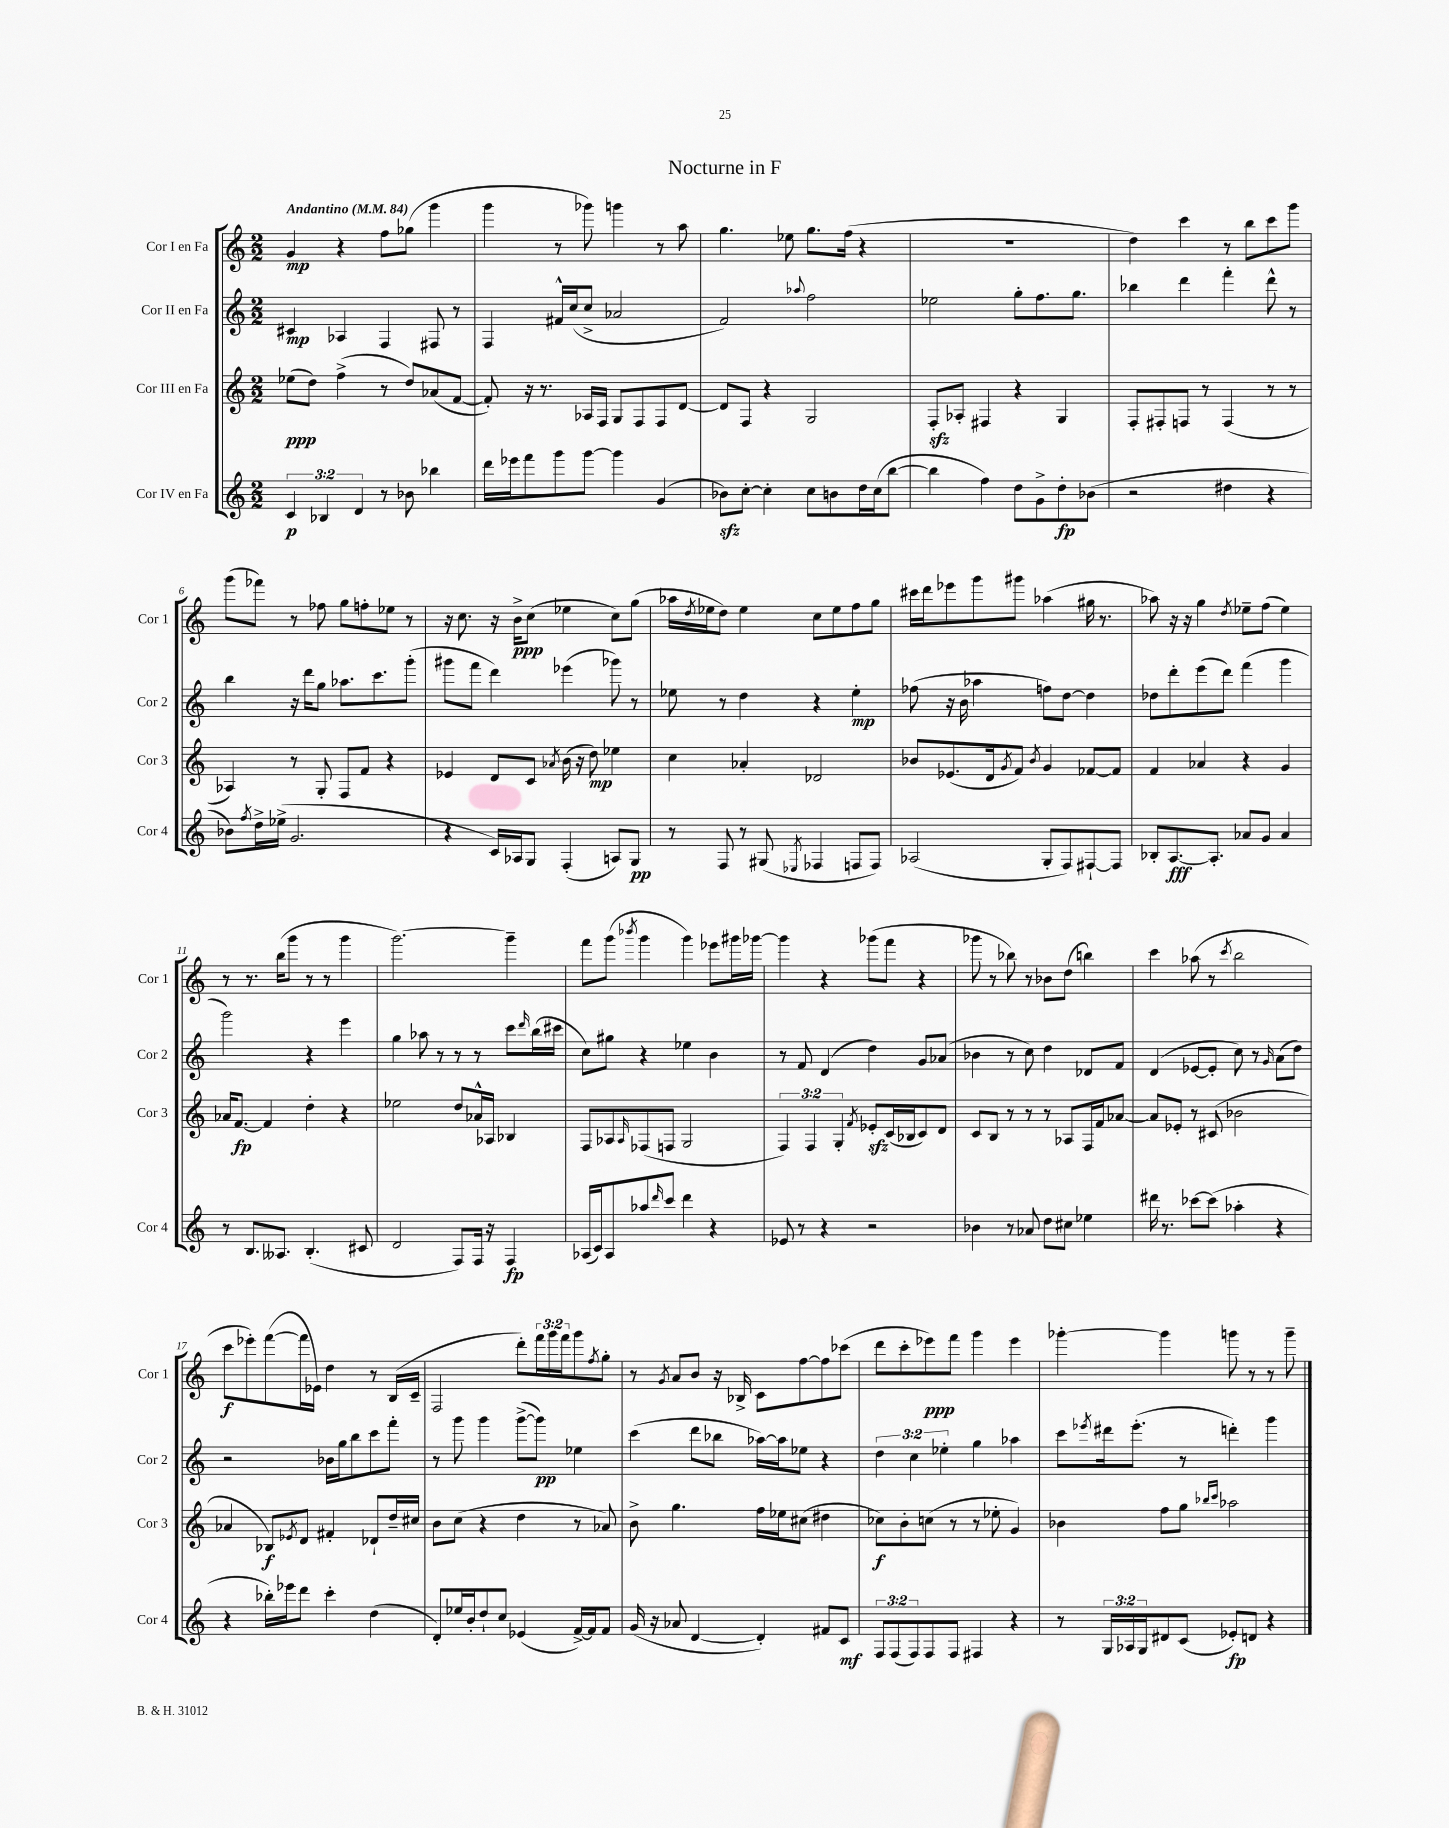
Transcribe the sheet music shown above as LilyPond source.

\header { title = "Nocturne in F" }
<<
\new StaffGroup <<
\new Staff = "s0" \with { instrumentName = "Cor I en Fa" shortInstrumentName = "Cor 1" } {
    \clef treble \key c \major \numericTimeSignature \time 2/2 \override Staff.TupletNumber.text = #tuplet-number::calc-fraction-text \tempo "Andantino" 4 = 84
    g'4\mp r4 f''8 ges''8( g'''4 |
    g'''4 r8 ges'''8) g'''4 r8 a''8 |
    g''4. ees''8 g''8. f''16( r4 |
    R1 |
    d''4) c'''4 r8 b''8 c'''8 g'''8 |
    g'''8( fes'''8) r8 fes''8 g''8 f''8-. ees''8 r8 |
    r16 c''8. r16 b'16->\ppp c''8( ees''4 c''8) g''8( |
    aes''16 \acciaccatura { d''8 } ees''16 d''8) ees''4 c''8 ees''8 f''8 g''8 |
    cis'''16 d'''16 ees'''8 g'''8 gis'''8 aes''4( gis''16 r8. |
    aes''8) r16 r16 g''4 \acciaccatura { d''8 } ees''8-- f''8( ees''4) |
    r8 r8. b''16( g'''8 r8 r8 g'''4 |
    g'''2.~) g'''4-- |
    f'''8 g'''8( \acciaccatura { bes'''8 } g'''4 g'''4) ees'''8 gis'''16 ges'''16~ |
    ges'''4 r4 ges'''8( f'''8 r4 |
    ges'''8 r8 bes''8) r8 bes'8 d''8( b''4) |
    c'''4 aes''8( r8 \acciaccatura { c'''8 } b''2 |
    c'''8\f ees'''8-.) f'''8~( f'''16 ees'16) d''4 r8 b16( c'16-- |
    f2 d'''8-.) \tuplet 3/2 { f'''16 g'''16 f'''16 } g'''8 \acciaccatura { f''8 } g''8-. |
    r8 \acciaccatura { g'8 } a'8 b'8 r16 bes16-> c'8 f''8~ f''8 ces'''8( |
    d'''8 c'''8-. ees'''8\ppp) f'''8 g'''4 ees'''4 |
    ges'''4~-. ges'''4 g'''8 r8 r8 g'''8-- \bar "|." |
}
\new Staff = "s1" \with { instrumentName = "Cor II en Fa" shortInstrumentName = "Cor 2" } {
    \clef treble \key c \major \numericTimeSignature \time 2/2 \override Staff.TupletNumber.text = #tuplet-number::calc-fraction-text
    cis'4\mp aes4 f4 fis8 r8 |
    f4 fis'16-^ c''16( c''8-> aes'2 |
    f'2) \appoggiatura { aes''8 } f''2 |
    ees''2 g''8-. f''8. g''8. |
    bes''4 d'''4 f'''4-. d'''8-^ r8 |
    b''4 r16 d'''16 g''8 aes''8. c'''8. g'''8-.( |
    gis'''8 f'''8 d'''4) ees'''4( ges'''8) r8 |
    ees''8 r8 d''4 r4 ees''4-.\mp |
    fes''8( r16 b'16 aes''4 f''8) d''8~ d''4 |
    des''8 d'''8-. e'''8( d'''8) f'''4( g'''4 |
    g'''2) r4 e'''4 |
    g''4 aes''8 r8 r8 r8 c'''8 \grace { d'''16 } b''16( cis'''16 |
    c''8) gis''8 r4 ees''4 b'4 |
    r8 f'8 d'4( d''4) g'8 aes'8( |
    bes'4 r8 c''8) d''4 des'8 f'8 |
    d'4( ees'8~ ees'8-. c''8) r8 \grace { g'16 } a'8( d''8) |
    r2 bes'16 g''16 b''8 c'''8 f'''8-. |
    r8 g'''8 g'''4 g'''8~->( g'''8\pp) ees''4 |
    c'''4( d'''8 bes''8 aes''16~) aes''16 ees''8 r4 |
    \tuplet 3/2 { d''4 c''4 ees''4-. } g''4 aes''4 |
    c'''8 \acciaccatura { ees'''8 } dis'''16 ees'''8.-.( r8 d'''4-.) g'''4 \bar "|." |
}
\new Staff = "s2" \with { instrumentName = "Cor III en Fa" shortInstrumentName = "Cor 3" } {
    \clef treble \key c \major \numericTimeSignature \time 2/2 \override Staff.TupletNumber.text = #tuplet-number::calc-fraction-text
    ees''8\ppp( d''8) f''4->( r8 d''8) aes'8( f'8~ |
    f'8-.) r16 r8. aes16 f16 g8 f8 f8 d'8~ |
    d'8 f8 r4 g2 |
    f8-.\sfz aes8-. fis4 r4 g4 |
    f8-. fis8-. f8 r8 f4( r8 r8 |
    aes4) r8 g8-. f8 f'8 r4 |
    ees'4 d'8 c'8 \acciaccatura { aes'8 } b'16( r16 d''8\mp) ees''4 |
    c''4 aes'4-. des'2 |
    bes'8 ees'8.( d'16 \acciaccatura { g'8 } f'8) \acciaccatura { bes'8 } g'4 fes'8~ fes'8 |
    f'4 aes'4 r4 g'4 |
    aes'16 f'8.~\fp f'4 d''4-. r4 |
    ees''2 d''8 aes'16-^ aes16 bes4 |
    f8 aes8 \grace { aes16 } fes8( f8 g2 |
    \tuplet 3/2 { f4) f4 g4-. } \acciaccatura { f'8 } ees'8-.\sfz c'16( bes16 c'8) d'8 |
    c'8 b8 r8 r8 r8 aes8 f16 f'16 aes'8~ |
    aes'8 ees'8-. r8 cis'8( bes'2 |
    aes'4 bes8\f) \acciaccatura { ees'8 } d'8 fis'4-. des'8-! d''16-- cis''16 |
    b'8 c''8( r4 d''4 r8 aes'8) |
    b'8-> g''4. f''16 ees''16 cis''8( dis''4 |
    ces''8\f) b'8-. c''8( r8 r8 ees''8-. g'4) |
    bes'4 f''8 g''8 \grace { bes''16 c'''16 } aes''2 \bar "|." |
}
\new Staff = "s3" \with { instrumentName = "Cor IV en Fa" shortInstrumentName = "Cor 4" } {
    \clef treble \key c \major \numericTimeSignature \time 2/2 \override Staff.TupletNumber.text = #tuplet-number::calc-fraction-text
    \tuplet 3/2 { c'4\p bes4 d'4 } r8 bes'8 bes''4 |
    d'''16 ees'''16 f'''8 g'''8 g'''8~ g'''4 g'4( |
    bes'8\sfz) c''8~-. c''4-. c''8 b'8 d''16 c''16( b''8~ |
    b''4 f''4) d''8 g'8-> d''8-.\fp bes'8( |
    r2 dis''4 r4 |
    bes'8) \acciaccatura { f''8 } d''16-> ees''16->( g'2. |
    r4 c'16) aes16 g8 f4-.( a8) g8\pp |
    r8 f8 r8 gis8( \acciaccatura { ees8 } fes4 f8 f8) |
    aes2( g8-. f8) fis8~-! fis8 |
    bes8-. a8.~\fff a8.-. aes'8 g'8 aes'4 |
    r8 b8. aeses8. b4.-.( cis'8 |
    d'2 f8) f16 r16 f4\fp |
    aes16( c'16) aes8 aes''8 \grace { d'''16 } c'''8 d'''4 r4 |
    ees'8 r8 r4 r2 |
    bes'4 r8 aes'8 d''8 cis''8 ees''4 |
    dis'''16 r8. ces'''8~ ces'''8( aes''4-. r4 |
    r4 bes''16-.) ees'''16 d'''8 c'''4-. d''4( |
    d'8-.) ees''16 b'16-. d''8-! c''8 ees'4( f'16~->) f'16 f'8 |
    g'16( r16 aes'8 d'4~ d'4-.) fis'8 c'8\mf |
    \tuplet 3/2 { f8 f8( f8) } f8 f8 fis4 r4 |
    r8 \tuplet 3/2 { g16 aes16 g16 } dis'8 c'8( ees'8-.\fp) d'8 r4 \bar "|." |
}
>>
>>
